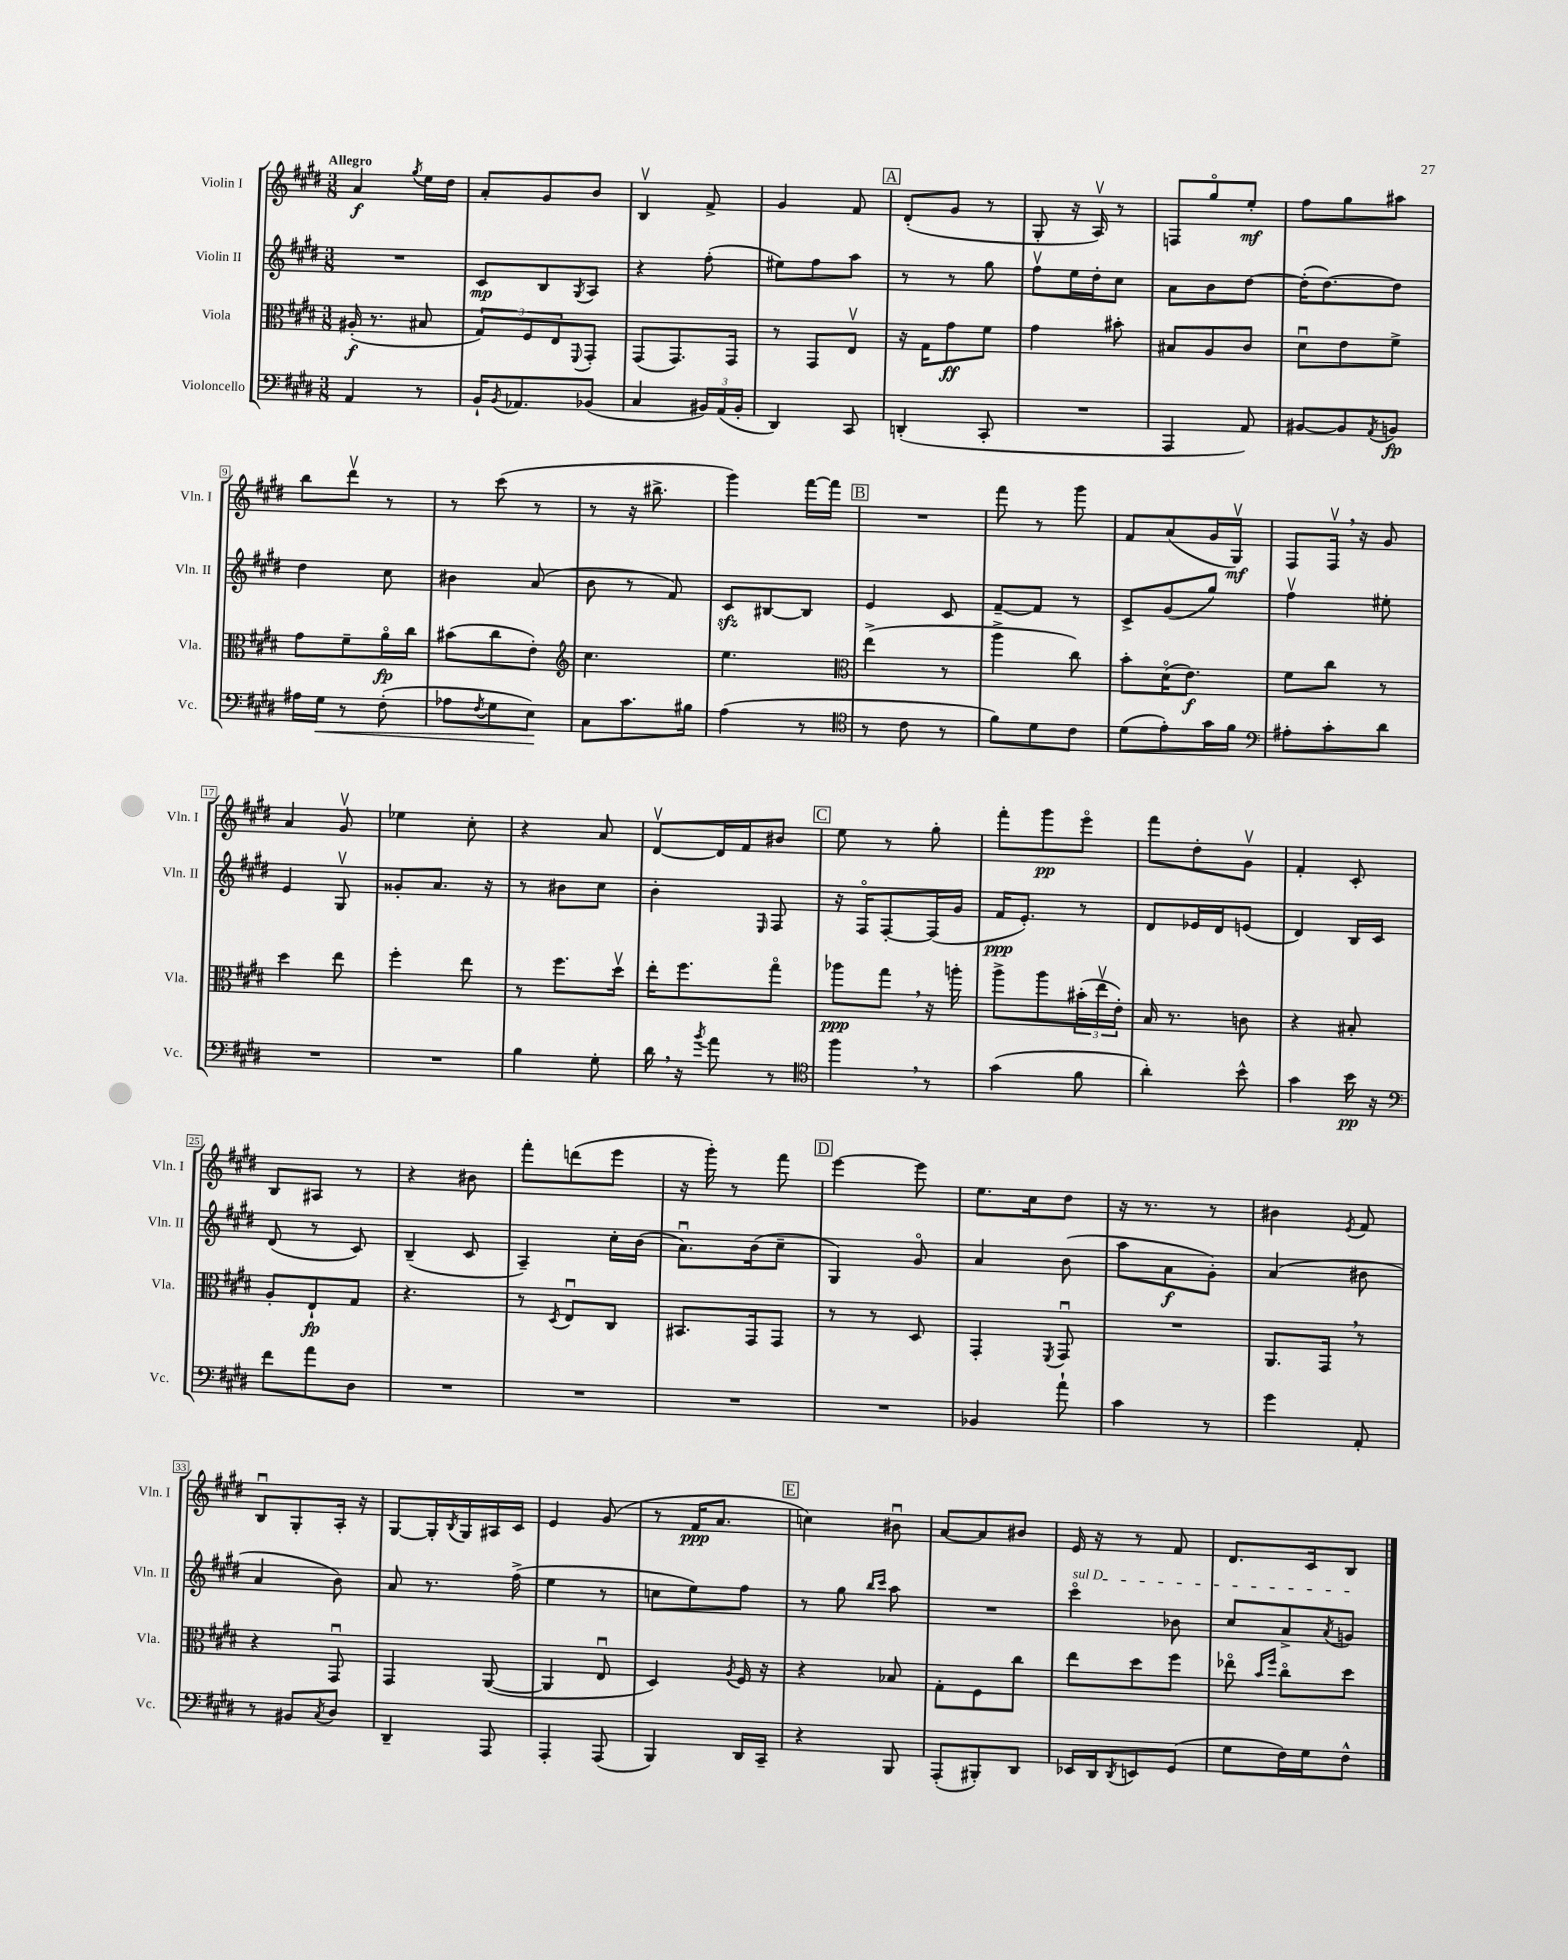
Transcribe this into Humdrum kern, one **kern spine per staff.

**kern	**kern	**kern	**kern
*staff4	*staff3	*staff2	*staff1
*clefF4	*clefC3	*clefG2	*clefG2
*k[f#c#g#d#]	*k[f#c#g#d#]	*k[f#c#g#d#]	*k[f#c#g#d#]
*M3/8	*M3/8	*M3/8	*M3/8
4AA/	(16A#'/	4.r	4a/
.	8.r	.	.
.	.	.	8qgg#/
8r	8B#/	.	16ee\LL
.	.	.	16dd#\JJ
=	=	=	=
16BB`/LK	12G#/L)	8c#/L	8a'/L
8qBB/	.	.	.
8.AA-/	.	.	.
.	12F#/	.	.
.	.	8B/	8g#/
.	12E/	.	.
.	8qqFF#/	8qG#/	.
(8BB-/J	8GG#'/J	8A/J	8b/J
=	=	=	=
4C#/	(8GG#/L	4r	4Bv/
.	8.GG#/)	.	.
24BB#/LL)	.	(8ff#'\	8f#^/
(24AA/	.	.	.
.	16GG#/Jk	.	.
24BB#'/JJ	.	.	.
=	=	=	=
4DD#/)	8r	8ee#\L)	4g#/
.	8GG#/L	8ff#\	.
8CC#/	8Ev/J	8aa\J	8f#/
=	=	=	=
(4DD'/	16r	8r	(8d#'/L
.	16G#\LK	.	.
.	8g#\	8r	8g#/J
8CC#'/	8f#\J	8gg#\	8r
=	=	=	=
4.r	4g#\	8ff#v\L	8G#'/
.	.	16ee\L	16r
.	.	16dd#'\J	16Av/)
.	8b#'\	8cc#\J	8r
=	=	=	=
4AAA/	8B#/L	8a\L	8F/L
.	8A/	8b\	8gg#o/
8AA/)	8c#/J	[8dd#\J	8ee'/J
=	=	=	=
[8BB#/L	8d#u\L	(16dd#'\]LK	8ff#\L
.	.	[8.dd#\)	.
8BB#/]	8e\	.	8gg#\
8qAA/	.	.	.
8BB/J	8f#^\J	8dd#\]J	8aa#\J
=	=	=	=
16A#\LL	8g#\L	4dd#\	8bb\L
16G#\JJ	.	.	.
8r	8f#~\	.	8ddd#v\J
(8F#'\	16ao\L	8cc#\	8r
.	16cc#\JJ	.	.
=	=	=	=
8A-\L	(8b#\L	4b#\	8r
8qF#/	.	.	.
8G#\	8cc#\	.	(8ccc#\
8E\J)	8e'\J)	(8a/	8r
=	=	=	=
*	*clefG2	*	*
8C#\L	4.cc#\	8b\	8r
8.c#\	.	8r	16r
.	.	.	8.bb#^\
.	.	8f#/)	.
16B#\Jk	.	.	.
=	=	=	=
(4A\	4.ee\	8c#/L	4ggg#\)
.	.	[8B#/	.
8r	.	8B#/]J	[16fff#\LL
.	.	.	16fff#\]JJ
=	=	=	=
*clefC4	*clefC3	*	*
8r	(4ee^\	4e/	4.r
8c#\	.	.	.
8r	8r	8c#/	.
=	=	=	=
8f#\L)	4aa^\	[8f#~/L	8fff#\
8d#\	.	8f#/]J	8r
8c#\J	8cc#\)	8r	8ggg#\
=	=	=	=
(8d#\L	8b'\L	8c#^/L	8f#/L
8e'\)	(16d#o\K	(8g#/	(8a/
.	8.e\J)	.	.
16g#\L	.	8gg#/J)	16g#/L
16f#\JJ	.	.	16G#v/JJ)
=	=	=	=
*clefF4	*	*	*
8A#'\L	8f#\L	4ff#v\	8F#/L
8c#'\	8cc#\J	.	16F#v/Jk
.	.	.	16r
8d#\J	8r	8ee#'\	8g#/
=	=	=	=
4.r	4dd#\	4e/	4a/
.	8ee\	8G#v/	8g#v/
=	=	=	=
4.r	4ff#'\	8g##'/L	4ee-\
.	.	8.a/J	.
.	8ee\	.	8cc#'\
.	.	16r	.
=	=	=	=
4B\	8r	8r	4r
.	8.ff#\L	8b#\L	.
8G#'\	.	8cc#\J	8a/
.	16dd#v\Jk	.	.
=	=	=	=
16d#\	16ee'\LK	4b'\	[8d#v/L
16r	8.ff#\	.	.
8qb/	.	.	.
8a\	.	.	16d#/]L
.	.	.	16f#/J
.	.	16qqE/	.
8r	8gg#o\J	8F#/	8b#/J
=	=	=	=
*clefC4	*	*	*
4ff#\	8aa-\L	16r	8ee\
.	.	16F#o/LK	.
.	8gg#\J	[8F#'/	8r
8r	16r	(16F#/]L	8gg#'\
.	16aa'\	16g#/JJ	.
=	=	=	=
(4g#\	8aa^\L	16f#/LK	8fff#'\L
.	.	8.e'/J)	.
.	8aa\	.	8ggg#\
8f#\	(24b#'\L	8r	8eeeo\J
.	24eev\	.	.
.	24e'\JJ)	.	.
=	=	=	=
4a'\)	16B/	8d#/L	8fff#\L
.	8.r	.	.
.	.	16e-/L	8dd#'\
.	.	16d#/J	.
8b^^\	8c\	(8e/J	8g#v\J
=	=	=	=
4g#\	4r	4d#/)	4f#'/
16b\	8B#'/	16B/LL	8c#'/
16r	.	16c#/JJ	.
=	=	=	=
*clefF4	*	*	*
8f#\L	8A'/L	(8d#/	8B/L
8a\	8E`/	8r	8A#/J
8D#\J	8G#/J	8c#/)	8r
=	=	=	=
4.r	4.r	(4B~/	4r
.	.	8c#/	8b#\
=	=	=	=
4.r	8r	4A~/)	8fff#'\L
.	8qD#/	.	.
.	8Eu/L	.	(8ddd\
.	8C#/J	16cc#'\LL	8eee\J
.	.	(16b\JJ	.
=	=	=	=
4.r	8.BB#/L	8.au\L)	16r
.	.	.	16ggg#'\)
.	.	.	8r
.	16GG#/k	(16b\k	.
.	8GG#/J	8cc#~\J	8fff#\
=	=	=	=
4.r	8r	4G#/)	[4eee\
.	8r	.	.
.	8D#/	8g#o/	8eee\]
=	=	=	=
4BB-/	4GG#'/	4a/	8.ee\L
.	.	.	16cc#\k
.	8qFF#/	.	.
8a`\	8GG#u/	(8b\	8dd#\J
=	=	=	=
4c#\	4.r	8aa\L	16r
.	.	.	8.r
.	.	8a\	.
8r	.	8g#'\J)	8r
=	=	=	=
4g#\	8.AA/L	(4a/	4b#\
.	16GG#/Jk	.	.
.	.	.	8qe/
8AA'/	8r	8b#\	8f#/
=	=	=	=
8r	4r	4a/	8Bu/L
8BB#/L	.	.	8G#'/
8qC#/	.	.	.
8D#/J	8GG#u/	8b\)	16A'/Jk
.	.	.	16r
=	=	=	=
4DD#~/	4GG#/	8a/	[8G#/L
.	.	8.r	16G#'/]L
.	.	.	8qB/
.	.	.	16G#/
8AAA/	([8AA/	.	16A#/
.	.	(16ff#^\	16c#/JJ
=	=	=	=
4AAA'/	4AA/]	4ee\	4e/
(8AAA/	8Eu/	8r	(8g#/
=	=	=	=
4BBB/)	4D#/)	8cc\L	8r
.	.	8ee\)	16f#/LK
.	.	.	8.a/J
.	8qA/	.	.
16DD#/LL	16F#/	8ff#\J	.
16CC#~/JJ	16r	.	.
=	=	=	=
4r	4r	8r	4cc\)
.	.	8gg#\	.
.	.	16qqbb/LL	.
.	.	16qqccc#/JJ	.
8BBB/	8B-/	8aa\	8b#u\
=	=	=	=
(8AAA'/L	8G#'\L	4.r	[8a/L
8BBB#'/)	8F#\	.	8a/]
8DD#/J	8cc#\J	.	8b#/J
=	=	=	=
16EE-/LL	8ee\L	4ccc#o\	16e/
16DD#/J	.	.	16r
8qDD#/	.	.	.
8EE/	8dd#\	.	8r
(8GG#/J	8ff#\J	8b-\	8f#/
=	=	=	=
8G#\L	8ee-o\	8cc#/L	8.d#/L
.	16qqb/LL	.	.
.	16qqff#/JJ	.	.
16F#\L)	8cc#o\L	8a^/	.
16G#\J	.	.	16c#/k
.	.	8qa/	.
8F#^^\J	8dd#\J	8g/J	8B/J
==	==	==	==
*-	*-	*-	*-
